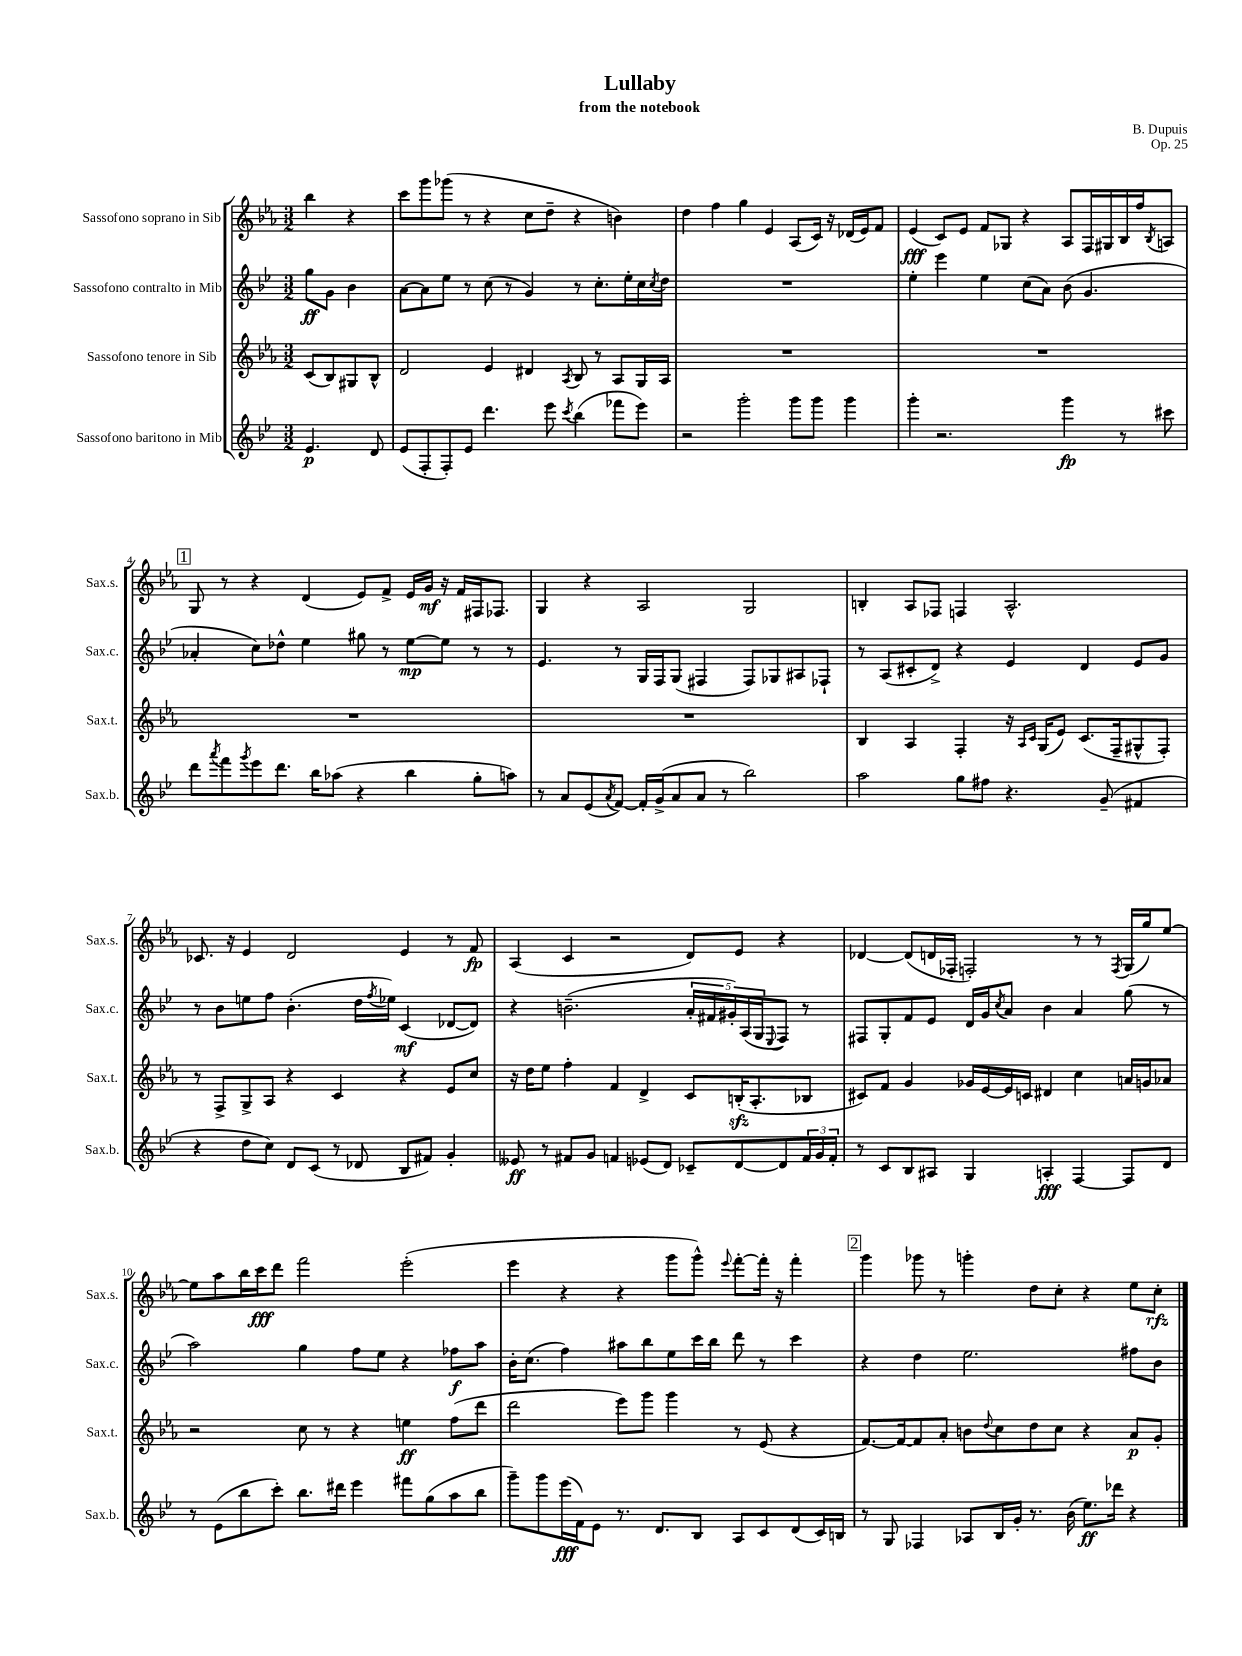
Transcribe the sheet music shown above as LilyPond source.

\header { title = "Lullaby" composer = "B. Dupuis" subtitle = "from the notebook" opus = "Op. 25" }
<<
\new StaffGroup <<
\new Staff = "s0" \with { instrumentName = "Sassofono soprano in Sib" shortInstrumentName = "Sax.s." } {
    \clef treble \key ees \major \numericTimeSignature \time 3/2 \partial 2
    bes''4 r4 |
    c'''8 g'''8 ges'''8( r8 r4 c''8 d''8-- r4 b'4) |
    d''4 f''4 g''4 ees'4 aes8( c'16) r16 des'16( ees'16) f'8 |
    ees'4\fff( c'8) ees'8 f'8 ges8 r4 aes8 f16 gis16 bes16 f''16 \acciaccatura { bes8 } a8 |
    \mark \markup { \box "1" } g8 r8 r4 d'4( ees'8) f'8-> ees'16 g'16\mf r16 f'16 fis16 fes8. |
    g4 r4 aes2 g2 |
    b4-. aes8 fes8 f4 aes2.-^ |
    ces'8. r16 ees'4 d'2 ees'4 r8 f'8\fp |
    aes4( c'4 r2 d'8) ees'8 r4 |
    des'4~ des'8( d'16 fes16-. f2-.) r8 r8 \acciaccatura { f8 } g16( g''16) ees''8~ |
    ees''8 aes''8 bes''16 c'''16\fff d'''8 f'''2 ees'''2-.( |
    ees'''4 r4 r4 g'''8 g'''8-^) \appoggiatura { ees'''8 } f'''8~-. f'''16-. r16 f'''4-. |
    \mark \markup { \box "2" } g'''4 ges'''8 r8 g'''4-. d''8 c''8-. r4 ees''8 c''8-.\rfz \bar "|." |
}
\new Staff = "s1" \with { instrumentName = "Sassofono contralto in Mib" shortInstrumentName = "Sax.c." } {
    \clef treble \key bes \major \numericTimeSignature \time 3/2 \partial 2
    g''8\ff g'8 bes'4 |
    a'8~ a'8 ees''8 r8 c''8( r8 g'4) r8 c''8.-. ees''16-. c''16 \acciaccatura { c''8 } d''16 |
    R1. |
    ees''4-. ees'''4 ees''4 c''8( a'8) bes'8( g'4. |
    \mark \markup { \box "1" } aes'4-. c''8) des''8-^ ees''4 gis''8 r8 ees''8~\mp ees''8 r8 r8 |
    ees'4. r8 g16 f16 g8( fis4 fis8) ges8 ais8 fes8-! |
    r8 a8( cis'8-. d'8->) r4 ees'4 d'4 ees'8 g'8 |
    r8 bes'8 e''8 f''8 bes'4.-.( d''16 \acciaccatura { f''8 } ees''16) c'4\mf( des'8~ des'8) |
    r4 b'2.--( \tuplet 5/4 { a'16-. fis'16 gis'16-.) a16( g16 } \appoggiatura { ees8 } f8) r8 |
    fis8 g8-. f'8 ees'8 d'16 g'16 \acciaccatura { c''8 } a'8 bes'4 a'4 g''8( r8 |
    a''2) g''4 f''8 ees''8 r4 fes''8\f a''8 |
    bes'16-. c''8.( f''4) ais''8 bes''8 ees''8 c'''16 bes''16 d'''8 r8 c'''4 |
    \mark \markup { \box "2" } r4 d''4 ees''2. fis''8 bes'8 \bar "|." |
}
\new Staff = "s2" \with { instrumentName = "Sassofono tenore in Sib" shortInstrumentName = "Sax.t." } {
    \clef treble \key ees \major \numericTimeSignature \time 3/2 \partial 2
    c'8( bes8) gis8 bes8-^ |
    d'2 ees'4 dis'4 \acciaccatura { aes8 } bes8 r8 aes8 g16 aes16 |
    R1. |
    R1. |
    \mark \markup { \box "1" } R1. |
    R1. |
    bes4 aes4 f4-. r16 \grace { aes16 c'16 } g16( ees'8) c'8.( f16-- gis8-^ f8-.) |
    r8 f8-> g8-> aes8 r4 c'4 r4 ees'8 c''8 |
    r16 d''16 ees''8 f''4-. f'4 d'4-> c'8 b16-.\sfz( aes8.-. bes8 |
    cis'8) f'8 g'4 ges'16 ees'16~ ees'16 c'16 dis'4 c''4 a'16 g'16 aes'8 |
    r2 c''8 r8 r4 e''4\ff f''8( d'''8 |
    d'''2 ees'''8) g'''8 g'''4 r8 ees'8( r4 |
    \mark \markup { \box "2" } f'8.~) f'16~ f'8 aes'8-. b'8 \appoggiatura { d''8 } c''8 d''8 c''8 r4 aes'8\p g'8-. \bar "|." |
}
\new Staff = "s3" \with { instrumentName = "Sassofono baritono in Mib" shortInstrumentName = "Sax.b." } {
    \clef treble \key bes \major \numericTimeSignature \time 3/2 \partial 2
    ees'4.\p d'8 |
    ees'8( f8-. f8-.) ees'8 d'''4. ees'''8 \acciaccatura { c'''8 } bes''4( fes'''8 ees'''8) |
    r2 g'''2-. g'''8 g'''8 g'''4 |
    g'''4-. r2. g'''4\fp r8 cis'''8 |
    \mark \markup { \box "1" } d'''8 \acciaccatura { a'''8 } f'''8 \acciaccatura { g'''8 } ees'''8 d'''8. bes''16 aes''8( r4 bes''4 g''8-. a''8) |
    r8 a'8 ees'8( \acciaccatura { a'8 } f'8~) f'16-. g'16->( a'8 a'8 r8 bes''2) |
    a''2 g''8 fis''8 r4. g'8--( fis'4 |
    r4 d''8 c''8) d'8 c'8( r8 des'8 bes8 fis'8) g'4-. |
    eeses'8\ff r8 fis'8 g'8 f'4 ees'8( d'8) ces'8-- d'8~ d'8 \tuplet 3/2 { f'16 g'16 f'16-. } |
    r8 c'8 bes8 ais8 g4 a4-.\fff f4~ f8 d'8 |
    r8 ees'8( bes''8 c'''8-.) bes''8. dis'''16 ees'''4 fis'''8 g''8( a''8 bes''8 |
    g'''8--) g'''8 ees'''16\fff( f'16) ees'8 r8. d'8. bes8 a8 c'8 d'8( c'16) b16 |
    \mark \markup { \box "2" } r8 g8 fes4 aes8 bes16 g'16-. r8. bes'16( ees''8.\ff) des'''16 r4 \bar "|." |
}
>>
>>
